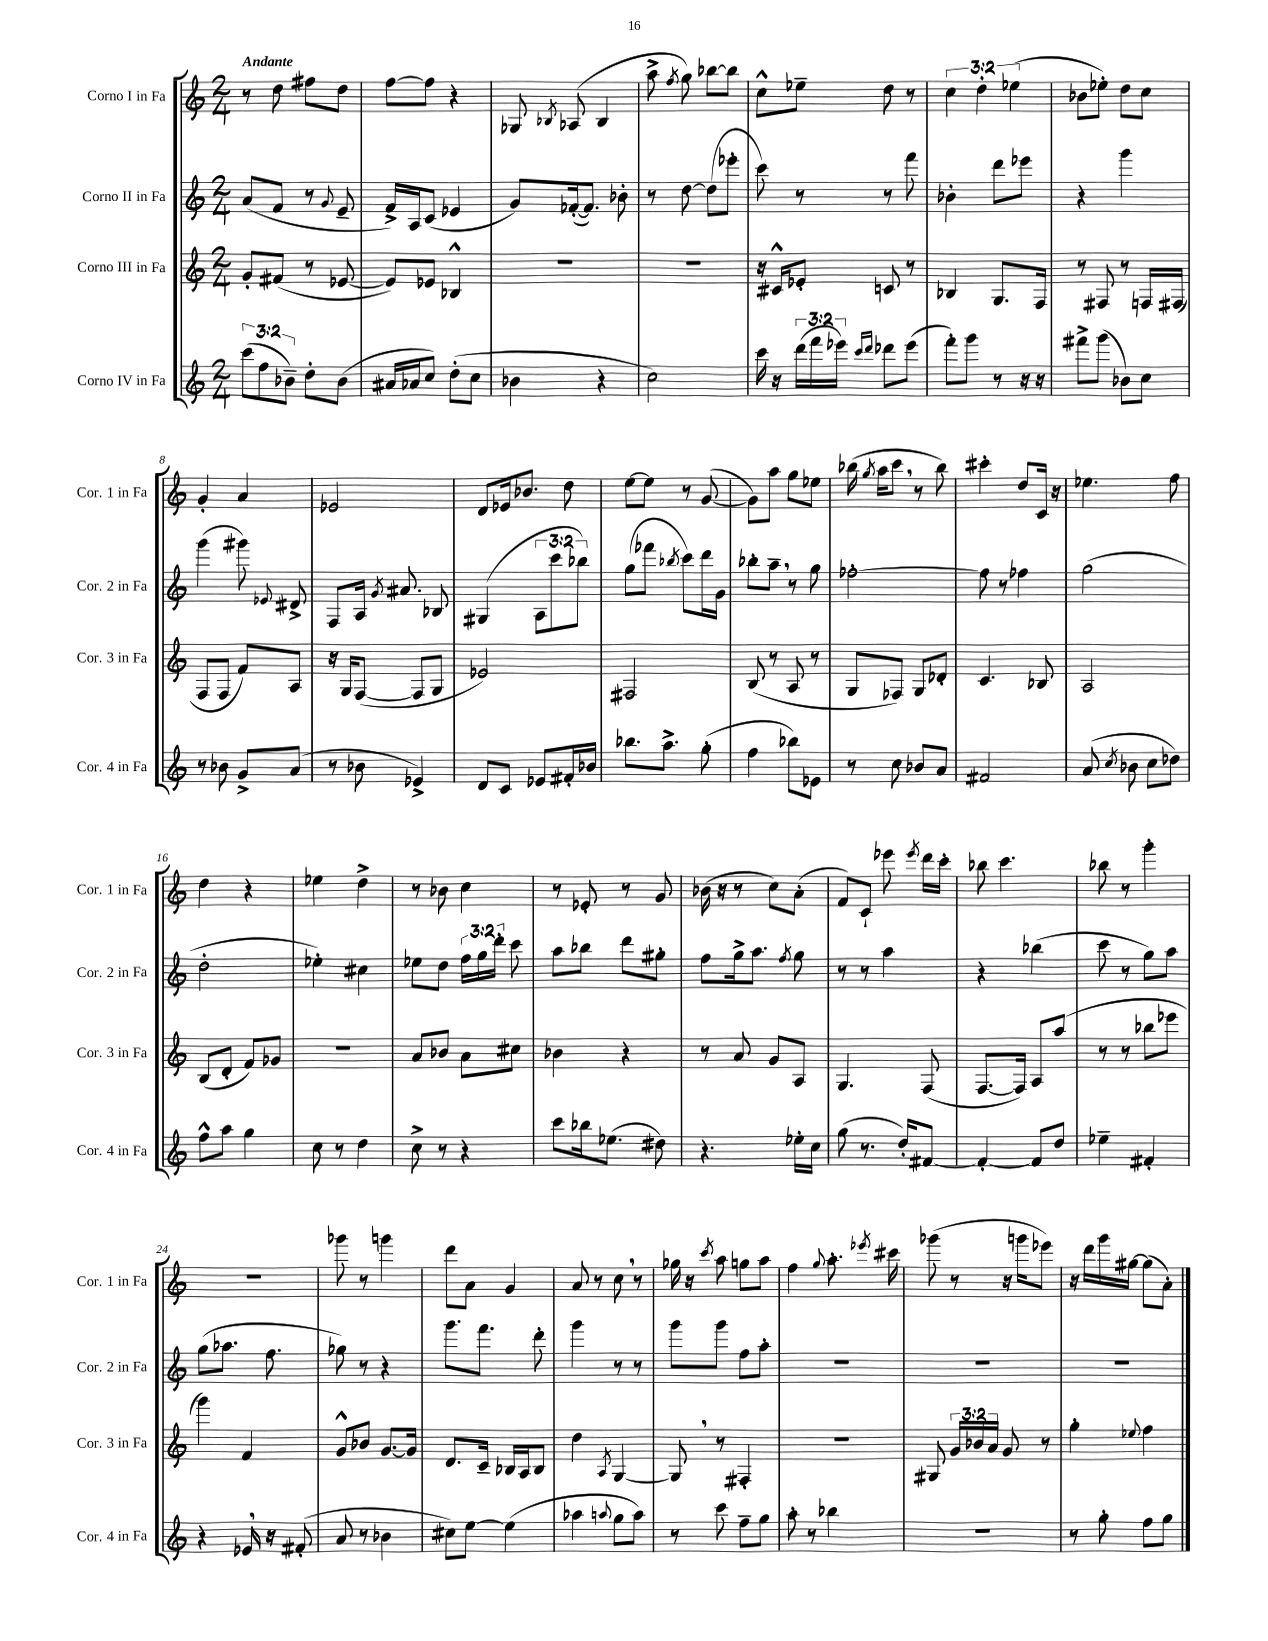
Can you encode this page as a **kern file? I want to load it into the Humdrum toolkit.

**kern	**kern	**kern	**kern
*part4	*part3	*part2	*part1
*staff4	*staff3	*staff2	*staff1
*I"Corno IV in Fa	*I"Corno III in Fa	*I"Corno II in Fa	*I"Corno I in Fa
*I'Cor. 4 in Fa	*I'Cor. 3 in Fa	*I'Cor. 2 in Fa	*I'Cor. 1 in Fa
*clefG2	*clefG2	*clefG2	*clefG2
*k[]	*k[]	*k[]	*k[]
*M2/4	*M2/4	*M2/4	*M2/4
=1	=1	=1	=1
!	!	!	!LO:TX:a:B:t=Andante
(12ccc\L	8g'/L	(8a/L	8r
12ff\	.	.	.
.	(8f#X/J	8f/J	8dd\
12b-X~\J)	.	.	.
8dd'\L	8r	8r	8ff#X\L
.	.	8qqg/	.
(8b-\J	[8e-X/	8e~/	8dd\J
=2	=2	=2	=2
16a#X/LL	8e-/L])	16f^/LL)	[8ff\L
16a-X/J	.	16A/J	.
8cc/J)	8e-X/J	(8c/J	8ff\J]
(8dd'\L	4B-X^^/	4e-X/	4r
8cc\J	.	.	.
=3	=3	=3	=3
4b-X\	2r	8g/L)	8G-X/
.	.	.	8qB-X/
.	.	([16f-X'/k	(8A-X/
.	.	8.f-/J])	.
4r	.	.	4B-/
.	.	8b-X'\	.
=4	=4	=4	=4
2cc\)	2r	8r	8aa^\
.	.	.	8qff/
.	.	[8dd\	8gg\)
.	.	(8dd\L]	[8bb-X\L
.	.	8eee-X'\J	8bb-\J]
=5	=5	=5	=5
16ccc\	16r	8ccc\)	8cc^^\L
16r	16c#X^^/KL	.	.
(24ddd\LL	8e-X'/J	8r	8ee-X~\J
24fff\	.	.	.
24eee-X\JJ)	.	.	.
16qqccc/LL	.	.	.
16qqddd/JJ	.	.	.
8ddd-X\L	8cn/	8r	8dd\
(8eee-\J	8r	8fff\	8r
=6	=6	=6	=6
8fff'\L)	4B-X/	4b-X'\	6cc\
8ggg\J	.	.	.
.	.	.	6dd'\
8r	8.G/L	8ddd\L	.
.	.	.	(6ee-X\
16r	.	8eee-X\J	.
16r	16F/Jk	.	.
=7	=7	=7	=7
8fff#X^\L	8r	4r	8b-X\L
(8ggg\J	8F#X/	.	8ee-X'\J)
8b-X\L)	8r	4ggg\	8dd\L
8cc\J	16Fn/LL	.	8cc\J
.	(16F#X/JJ	.	.
!!LO:LB:g=z
=8	=8	=8	=8
8r	8F/L	(4ggg\	4g'/
8b-X\	8F/J	.	.
8g^/L	8f/L)	8ggg#X\)	4a/
.	.	8qqe-X/	.
(8a/J	8A/J	8d#X^/	.
=9	=9	=9	=9
8r	16r	8F/L	2e-X/
.	16G/KL	.	.
8b-X\	([8F/J	16A/Jk	.
.	.	8qg/	.
.	.	8.a#X/	.
4e-X^/)	8F/L]	.	.
.	8G/J	8B-X/	.
=10	=10	=10	=10
8d/L	2e-X/)	(4G#X/	8d/L
8c/J	.	.	16e-X/k
.	.	.	8.b-X/J
8e-X/L	.	12A\L	.
.	.	12ccc\	.
16f#X'/L	.	.	8dd\
.	.	12bb-X\J)	.
16b-X/JJ	.	.	.
=11	=11	=11	=11
8.bb-X\L	2F#X/	(8gg\L	[8ee\L
.	.	8fff-X\J	8ee\J]
8.aa^\J	.	.	.
.	.	8qbb-X/	.
.	.	8ccc\L)	8r
(8gg'\	.	16ddd\L	([8g/
.	.	16g\JJ	.
=12	=12	=12	=12
4ff\	(8B/	8bb-X'\L	8g\L])
.	8r	8aa~,\J	8aa\J
8bb-X\L)	8A/	8r	8gg\L
8e-X\J	8r	8gg\	8ee-X\J
=13	=13	=13	=13
8r	8G/L	[2ff-X'\	(16bb-X\
.	.	.	8qgg/
.	.	.	16aa\KL
8cc\	8F-X/J)	.	8ccc,\J
8b-X/L	8G/L	.	8r
8a/J	8d-X'/J	.	8bb-\)
=14	=14	=14	=14
2f#X/	4.c/	8ff-\]	4ccc#X'\
.	.	8r	.
.	.	4ff-X\	8dd/L
.	8B-X/	.	16c/Jk
.	.	.	16r
=15	=15	=15	=15
(8a/	2A/	(2gg\	4.ee-X\
8qcc/	.	.	.
8b-X\	.	.	.
8cc\L	.	.	.
8dd-X\J)	.	.	8ff\
!!LO:LB:g=z
=16	=16	=16	=16
8ff^^\L	(8B/L	2dd'\	4dd\
8aa\J	8d'/J	.	.
4gg\	8f/L)	.	4r
.	8g-X/J	.	.
=17	=17	=17	=17
8cc\	2r	4ee-X'\)	4ee-X\
8r	.	.	.
4dd\	.	4cc#X\	4dd^\
=18	=18	=18	=18
8cc^\	8a/L	8ee-X\L	8r
8r	8b-X/J	8dd\J	8b-X\
4r	8a\L	24ff\LL	4cc\
.	.	24gg\	.
.	.	24ddd'\JJ	.
.	8cc#X\J	8ccc\	.
=19	=19	=19	=19
8ccc\L	4b-X\	8aa\L	8r
16bb-X\k	.	8bb-X\J	8e-X'/
(8.ee-X\J	.	.	.
.	4r	8ddd\L	8r
8dd#X\)	.	8gg#X'\J	8g/
=20	=20	=20	=20
4.r	8r	8ff\L	(16b-X\
.	.	.	16r
.	8a/	16gg^\k	8r
.	.	8.aa\J	.
.	8g/L	.	8cc\L)
.	.	8qff/	.
16ee-X'\LL	8A/J	8gg\	(8a'\J
16cc\JJ	.	.	.
=21	=21	=21	=21
(8gg\	4.G/	8r	8f/L)
8.r	.	8r	8c`/J
.	.	4aa\	8eee-X\
16dd'/KL)	.	.	.
.	.	.	8qeee-/
[8f#X/J	(8F/	.	16ddd\LL
.	.	.	16ccc'\JJ
=22	=22	=22	=22
4f#'/_	[8.F/L	4r	8bb-X\
.	.	.	4.ccc\
.	16F/Jk])	.	.
8f#/L]	8A/L	(4bb-X\	.
8dd/J	(8aa/J	.	.
=23	=23	=23	=23
4ee-X~\	8r	8ccc\	8bb-X\
.	8r	8r	8r
4f#X'/	8bb-X\L	8gg\L)	4ggg'\
.	8eee-X\J	8aa\J	.
!!LO:LB:g=z
=24	=24	=24	=24
4r	4ggg\)	(8gg\L	2r
.	.	8.aa-X\J	.
16e-X,/	4f/	.	.
16r	.	8.ff\	.
(8f#X'/	.	.	.
=25	=25	=25	=25
8a/	8g^^/L	8gg-X\)	8ggg-X\
8r	8b-X/J	8r	8r
4b-X\	[8.g/L	4r	4gggn\
.	16g/Jk]	.	.
=26	=26	=26	=26
8cc#X\L)	8.d/L	8.ggg\L	8ddd\L
[8ee\J	.	.	8a\J
.	16c~/Jk	8.fff\J	.
(4ee\]	16B-X/LL	.	4g/
.	16A/J	.	.
.	8B-/J	8ddd'\	.
=27	=27	=27	=27
4aa-X\	4dd\	4ggg\	8a/
.	.	.	8r
8qqaan/	8qA/	.	.
8gg\L	[4G/	8r	8cc,\
8aa\J)	.	8r	8r
=28	=28	=28	=28
8r	8G,/]	8ggg\L	16gg-X\
.	.	.	16r
.	.	.	8qccc/
8ccc\	8r	8ggg\J	8aa\
8ff~\L	4F#X'/	8ff\L	8ggn\L
8gg\J	.	8aa'\J	8aa\J
=29	=29	=29	=29
8aa'\	2r	2r	4ff\
8r	.	.	.
.	.	.	8qqgg/
4bb-X\	.	.	8.aa'\
.	.	.	8qeee-X/
.	.	.	16ccc#X\
=30	=30	=30	=30
2r	8G#X/	2r	(8ggg-X\
.	24g/LL	.	8r
.	24b-X/	.	.
.	24a/JJ	.	.
.	8g/	.	16r
.	.	.	16gggn\KL
.	8r	.	8eee-X\J)
=31	=31	=31	=31
8r	4gg'\	2r	16r
.	.	.	16ddd\LL
8gg'\	.	.	16ggg\
.	.	.	[16gg#X\JJ
.	8qqee-X/	.	.
8ff\L	4ff\	.	(8gg#\L]
8gg\J	.	.	8a'\J)
==	==	==	==
*-	*-	*-	*-
